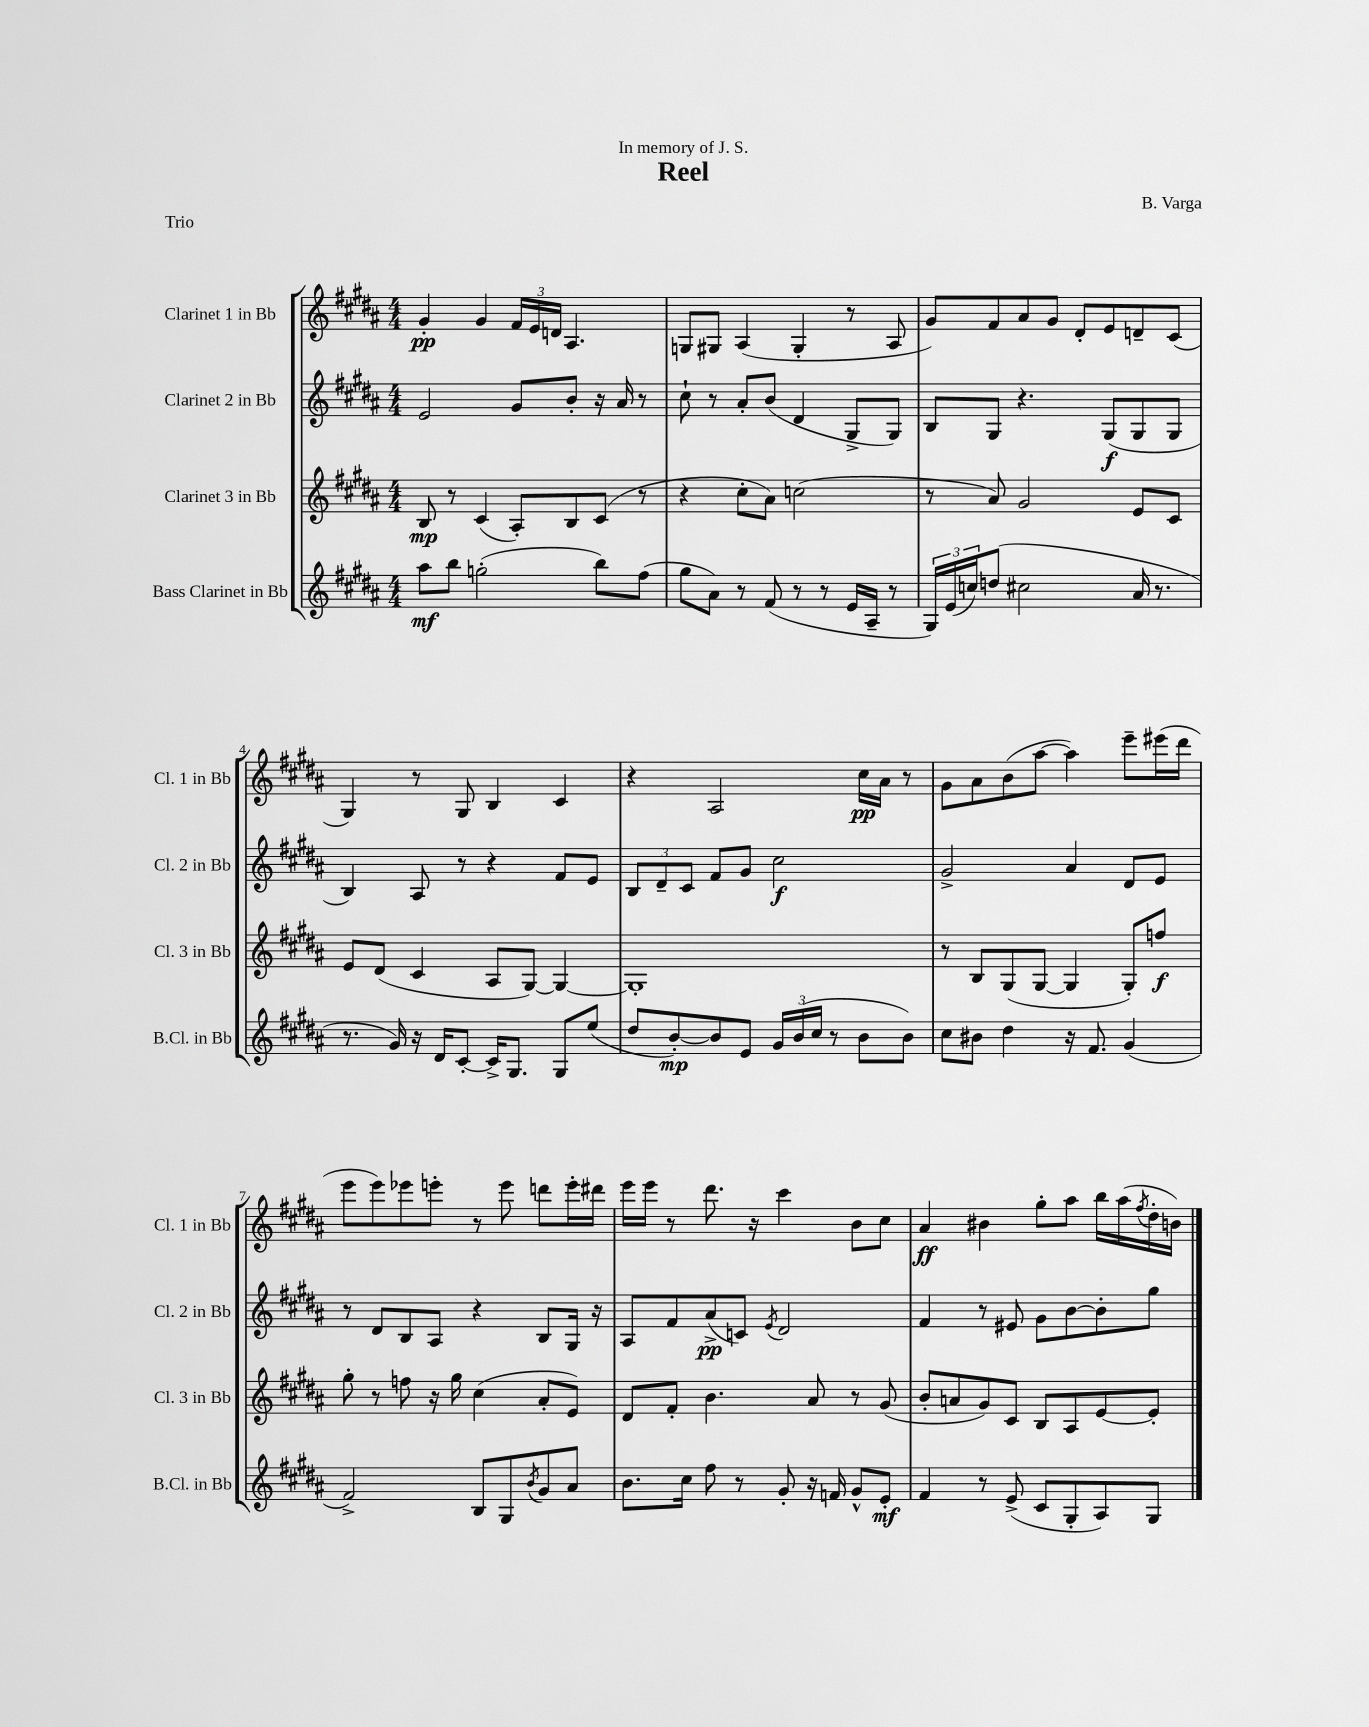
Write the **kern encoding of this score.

**kern	**kern	**kern	**kern
*staff4	*staff3	*staff2	*staff1
*clefG2	*clefG2	*clefG2	*clefG2
*k[f#c#g#d#a#]	*k[f#c#g#d#a#]	*k[f#c#g#d#a#]	*k[f#c#g#d#a#]
*M4/4	*M4/4	*M4/4	*M4/4
8aa#	8B	2e	4g#'
8bb	8r	.	.
(2gg'	(4c#	.	4g#
.	8A#')	8g#	24f#
.	.	.	24e
.	.	.	24d
.	8B	8b'	4.A#
8bb)	(8c#	16r	.
.	.	16a#	.
(8ff#	8r	8r	.
=	=	=	=
8gg#	4r	8cc#`	8G
8a#)	.	8r	8G#
8r	8cc#'	8a#'	(4A#
(8f#	8a#)	(8b	.
8r	(2cc	4d#	4G#'
8r	.	.	.
16e	.	8G#^	8r
16A#~	.	.	.
8r	.	8G#)	8A#
=	=	=	=
24G#)	8r	8B	8g#)
(24e	.	.	.
24cc)	.	.	.
(8dd	8a#)	8G#	8f#
2cc#	2g#	4.r	8a#
.	.	.	8g#
.	.	.	8d#'
.	.	(8G#	8e
16a#	8e	8G#	8d~
8.r	.	.	.
.	8c#	8G#	(8c#
=	=	=	=
8.r	8e	4B)	4G#)
.	(8d#	.	.
16g#)	.	.	.
16r	4c#	8A#	8r
16d#	.	.	.
[8c#'	.	8r	8G#
16c#^]	8A#	4r	4B
8.G#	.	.	.
.	[8G#)	.	.
8G#	4G#_	8f#	4c#
(8ee	.	8e	.
=	=	=	=
8dd#	1G#']	12B	4r
.	.	12d#~	.
[8b')	.	.	.
.	.	12c#	.
8b]	.	8f#	2A#
8e	.	8g#	.
24g#	.	2cc#	.
(24b	.	.	.
24cc#	.	.	.
8r	.	.	.
8b	.	.	16cc#
.	.	.	16a#
8b)	.	.	8r
=	=	=	=
8cc#	8r	2g#^	8g#
8b#	8B	.	8a#
4dd#	(8G#	.	(8b
.	[8G#	.	[8aa#
16r	4G#]	4a#	4aa#])
8.f#	.	.	.
(4g#	8G#')	8d#	8eee~
.	8ff	8e	(16eee#
.	.	.	16ddd#
=	=	=	=
2f#^)	8gg#'	8r	8eee
.	8r	8d#	8eee)
.	8ff	8B	8eee-
.	16r	8A#	8eee'
.	16gg#	.	.
8B	(4cc#	4r	8r
8G#	.	.	8eee
8qb	.	.	.
8g#	8a#'	8B	8ddd
8a#	8e)	16G#	16eee'
.	.	16r	16ddd#
=	=	=	=
8.b	8d#	8A#	16eee
.	.	.	16eee
.	8f#'	8f#	8r
16cc#	.	.	.
8ff#	4.b	(8a#^	8.ddd#
8r	.	8c)	.
.	.	.	16r
.	.	8qe	.
8g#'	.	2d#	4ccc#
16r	8a#	.	.
16f	.	.	.
8g#^^	8r	.	8b
8e'	(8g#	.	8cc#
=	=	=	=
4f#	8b'	4f#	4a#
.	8a	.	.
8r	8g#)	8r	4b#
(8e^	8c#	8e#	.
8c#	8B	8g#	8gg#'
8G#'	8A#	[8b	8aa#
8A#)	[8e	8b']	16bb
.	.	.	(16aa#
.	.	.	8qff#
8G#	8e']	8gg#	16dd#'
.	.	.	16b)
==	==	==	==
*-	*-	*-	*-
